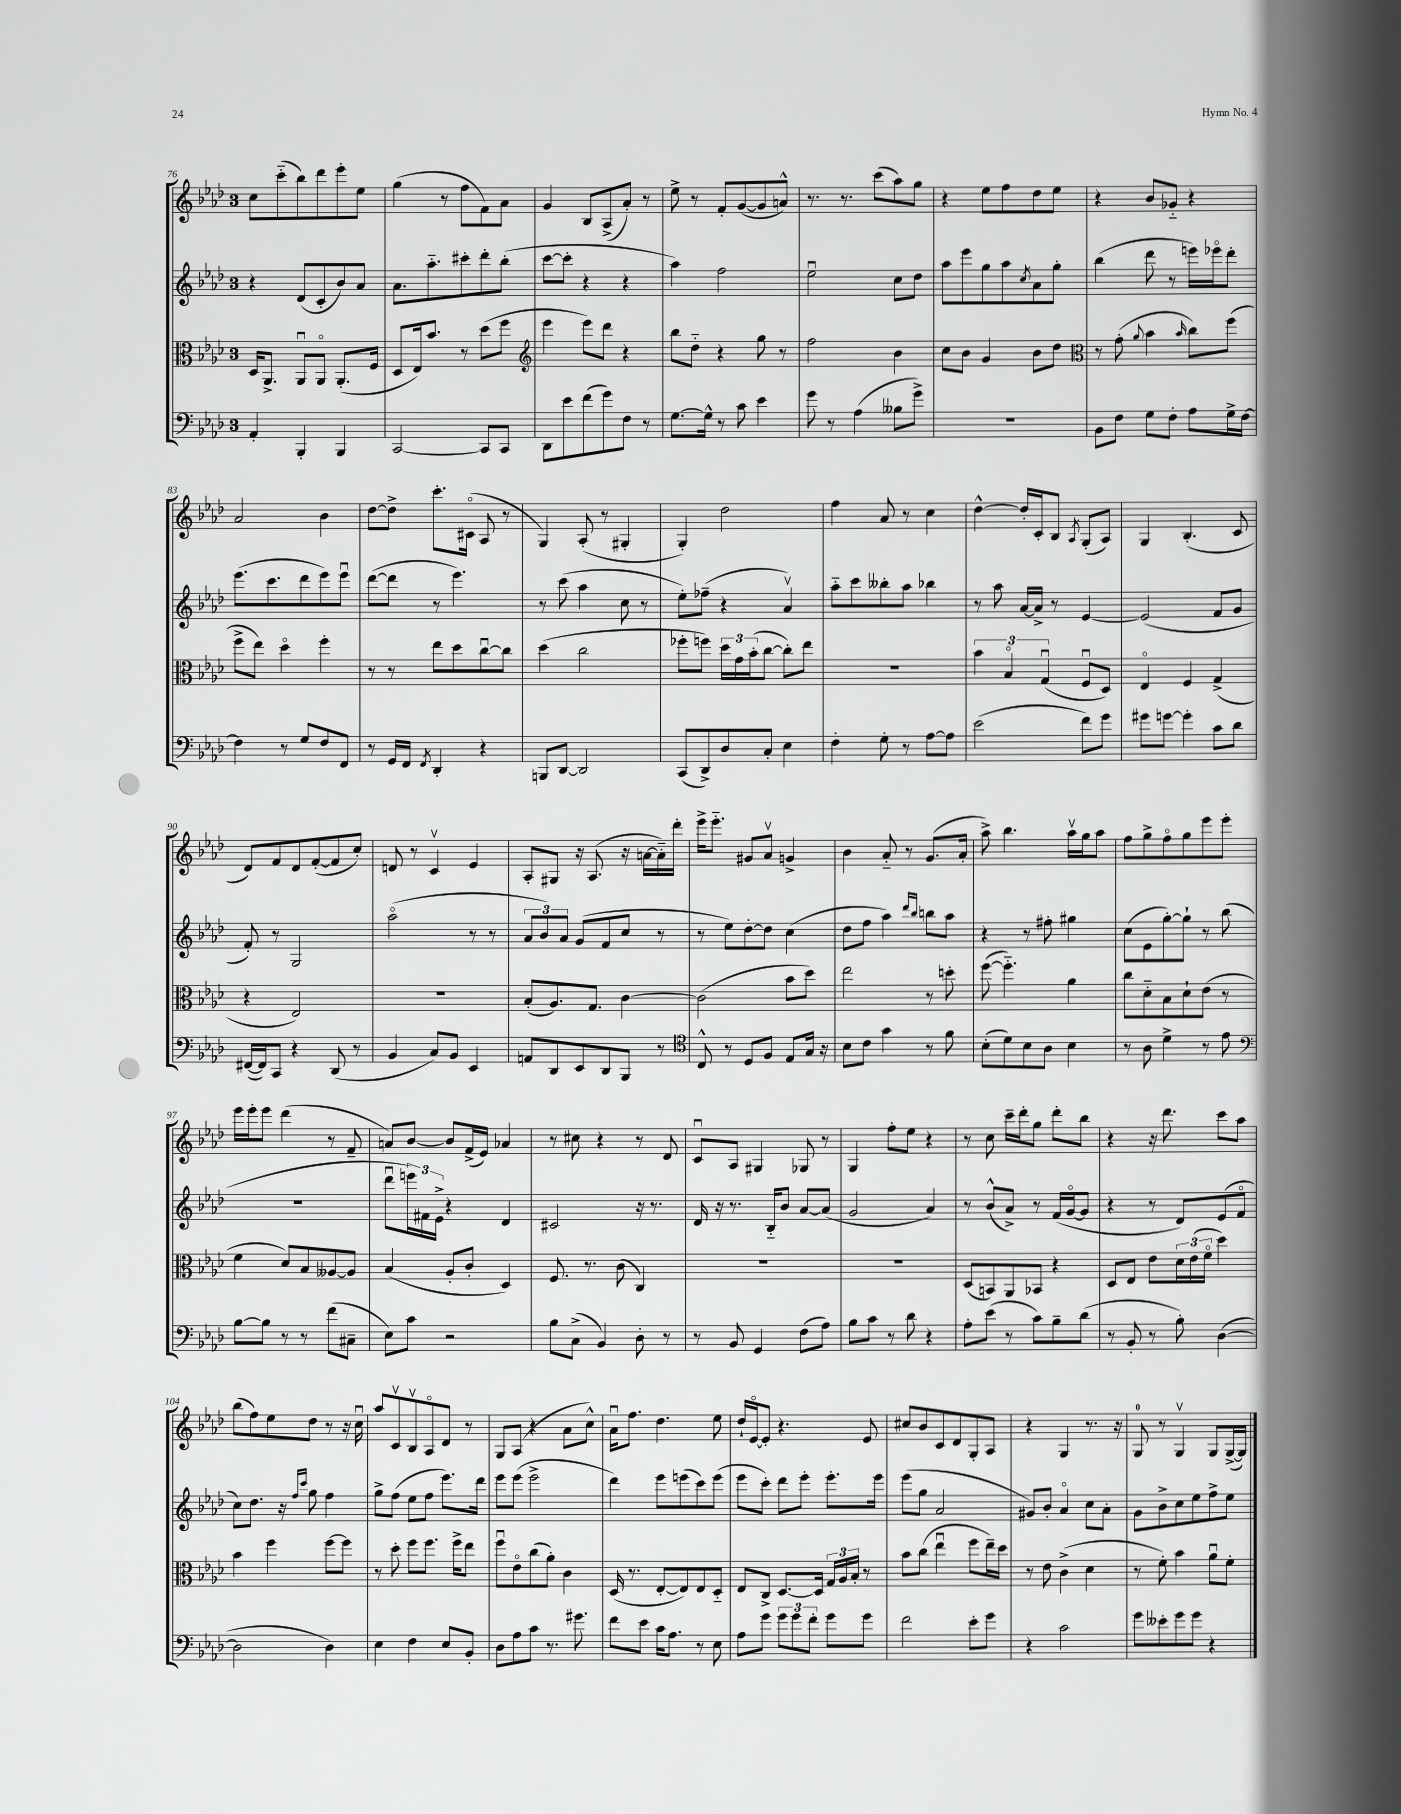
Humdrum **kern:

**kern	**kern	**kern	**kern
*staff4	*staff3	*staff2	*staff1
*clefF4	*clefC3	*clefG2	*clefG2
*k[b-e-a-d-]	*k[b-e-a-d-]	*k[b-e-a-d-]	*k[b-e-a-d-]
*M3/4	*M3/4	*M3/4	*M3/4
4AA-'	16D-	4r	8cc
.	8.AA-^	.	.
.	.	.	(8ccc'~
4BBB-'	8AA-u	(8d-	8bb-)
.	8AA-o	8c'	8ddd-
4BBB-	(8.AA-'	8b-)	8eee-'
.	.	8a-	8ee-
.	16F	.	.
=	=	=	=
[2CC	8D-	8.a-	(4gg
.	16E-)	.	.
.	8.b-	8.aa-'~	.
.	.	.	8r
.	8r	8ccc#'	8ff
8CC]	(8dd-	8ddd-'	8f)
8CC	8ff	(8bb-'	8a-
=	=	=	=
*	*clefG2	*	*
8DD-	4eee-	[8ccc	4g
8e-	.	8ccc']	.
(8f	8eee-)	4r	8B-
8g)	8ddd-	.	(8A-^
8F	4r	4r	8a-')
8r	.	.	8r
=	=	=	=
[8.G	8bb-	4aa-)	8ee-^
.	8dd-'~	.	8r
16G^^]	.	.	.
8r	4r	2ff	8f'
8c	.	.	([8g
4e-	8gg	.	8g]
.	8r	.	8a^^)
=	=	=	=
8g	2ff	2ee-u	8.r
8r	.	.	.
.	.	.	8.r
(4A-	.	.	.
.	.	.	(8ccc
8B--	4b-	8cc	8aa-)
8g^)	.	8dd-	8gg
=	=	=	=
2.r	8cc	8aa-	4r
.	8b-	8eee-	.
.	4g	8gg	8ee-
.	.	8aa-	8ff
.	.	8qcc	.
.	8b-	8a-	8dd-
.	8dd-	8gg'	8ee-
=	=	=	=
*	*clefC3	*	*
8BB-	8r	(4bb-	4r
8F	(8g'	.	.
.	8qqa-	.	.
8G	4b-	8ddd-	8b-
8F'	.	8r	8g-'~
.	16qqb-	.	.
8A-	8cc)	16eee)	4r
.	.	16eee-o	.
16G^	(8ff	8ddd-'	.
[16F	.	.	.
=	=	=	=
4F]	8ff^	(8.eee-	2a-
.	8ee-)	.	.
.	.	8.ccc	.
8r	4dd-o	.	.
8G	.	8ddd-	.
8F	4ff'	8eee-)	4b-
8FF	.	8eee-u	.
=	=	=	=
8r	8r	([8ddd-	[8dd-
16GG	8r	8ddd-]	8dd-^]
16FF	.	.	.
8qFF	.	.	.
4DD-'	8ee-	8r	8.ccc'
.	8dd-	4.eee-)	.
.	.	.	(16c#o
4r	[8ccu	.	8A-
.	8cc]	.	8r
=	=	=	=
8BBB	(4dd-	8r	4G)
[8DD-	.	(8ccc	.
2DD-]	2cc	4aa-	(8A-'
.	.	.	8r
.	.	8cc	4G#'
.	.	8r	.
=	=	=	=
(8CC	8ff-'	8ee-')	4G')
8DD-^)	8ff)	(8ff-~	.
8D-	24dd-	4r	2dd-
.	24g	.	.
.	(24b-'	.	.
8C'	[8cc	.	.
4E-	8cc'])	4a-v)	.
.	8ee-	.	.
=	=	=	=
4F'	2.r	8aa-'~	4ff
.	.	8ccc	.
8G'	.	8bb--'	8a-
8r	.	8aa-	8r
[8A-	.	4bb-	4cc
8A-]	.	.	.
=	=	=	=
(2e-	6b-	8r	[4dd-^^
.	.	8aa-	.
.	6B-o	.	.
.	.	[16a-	16dd-']
.	.	16a-^]	16c'
.	(6Gu	.	.
.	.	8r	8B-
.	.	.	8qA-
8f)	8Fu	[4e-	(8G'
8g	8D-)	.	8A-)
=	=	=	=
8g#	4E-o	(2e-]	4G
[8g	.	.	.
4g']	4F	.	(4.B-'
8c	(4G^	8f	.
8d-	.	8g	8c
=	=	=	=
([16FF#	4r	8f')	8d-)
16FF#])	.	.	.
8CC	.	8r	8f
4r	2E-)	2G	8d-
.	.	.	([8f'
(8DD-	.	.	8f]
8r	.	.	8cc')
=	=	=	=
4BB-	2.r	(2aa-o	8d
.	.	.	8r
8C)	.	.	4cv
8BB-	.	.	.
4EE-	.	8r	4e-
.	.	8r	.
=	=	=	=
8AA	(8B-'	12a-	8A-'
.	.	12b-)	.
8DD-	8.A-)	.	8G#
.	.	12a-	.
8EE-	.	(8g	16r
.	8.G	.	(8.A-
8DD-	.	8f	.
8BBB-	[4c	8cc	16r
.	.	.	[16a
8r	.	8r	16a'~])
.	.	.	16ddd-'
=	=	=	=
*clefC4	*	*	*
8C^^	(2c]	8r	16eee-^
.	.	.	8.eee-'~
8r	.	8ee-)	.
8D-	.	[8dd-'	8g#
8F	.	8dd-]	8a-v
8E-	8b-	(4cc	4g^
16G	8dd-)	.	.
16r	.	.	.
=	=	=	=
8B-	2ee-	8dd-	4b-
8c	.	8ff	.
4g	.	4aa-)	8a-'~
.	.	.	8r
.	.	16qqddd-	.
.	.	16qqbb-	.
8r	8r	8bb	(8.g
8f	8dd'	8aa-	.
.	.	.	16a-'
=	=	=	=
(8B-'	([8ff	4r	8aa-^)
8d-)	4.ff'~])	.	4.bb-
8B-	.	8r	.
8A-	.	8ff#'	.
4B-	4a-	4gg#	16aa-v
.	.	.	16gg
.	.	.	8aa-
=	=	=	=
8r	8cc	(8cc	8ff
8A-	8d-'~	8e-	8gg^
4d-^	8B-	[8gg')	8ffo
.	8d-`	8gg`]	8gg
8r	(8e-	8r	8eee-
8e-	8r	(8bb-	8eee-'
=	=	=	=
*clefF4	*	*	*
[8B-	4f	2.r	16eee-
.	.	.	16eee-'
8B-]	.	.	8eee-
8r	8d-)	.	(4ddd-
8r	8B-	.	.
(8f	[8A--	.	8r
8C#~	8A--]	.	8f~
=	=	=	=
8E-)	(4B-	8ddd-u	8a)
8c	.	24eee)	[8b-
.	.	24f#	.
.	.	24e-^	.
2r	8A-'	4r	8b-]
.	8c'	.	(16f^
.	.	.	16e-)
.	4D-)	4d-	4a-
=	=	=	=
8B-	8.F	2c#	8r
(8C^	.	.	8cc#
.	8.r	.	.
4BB-)	.	.	4r
.	(8c	.	.
8D-'	4C)	16r	8r
.	.	8.r	.
8r	.	.	8d-
=	=	=	=
8r	2.r	16d-	8cu
.	.	16r	.
8BB-	.	8.r	8A-
4GG	.	.	4G#
.	.	16B-'~	.
.	.	8b-	.
(8F	.	[8a-	8G-
8A-)	.	(8a-]	8r
=	=	=	=
8B-	2.r	2g	4G
8c	.	.	.
8r	.	.	8ff'
8d-	.	.	8ee-
4r	.	4a-)	4r
=	=	=	=
8A-'	(8D-	8r	8r
(8e-	8BB)	(8b-^^	8cc
8r	8AA-	8a-^)	16ccc~
.	.	.	16ddd-'
8c)	8BB-	8r	8gg
8B-~	4r	(16f	8ddd-'
.	.	[16go	.
(8d-	.	8g]	8bb-
=	=	=	=
8r	8D-	4r	4r
8BB-'	8E-	.	.
8r	8e-	8r	16r
.	.	.	8.ddd-
8B-')	24d-	8d-)	.
.	(24e-	.	.
.	24fo	.	.
([4D-	4dd-)	(8e-	8ccc
.	.	8fo	8aa-
=	=	=	=
2D-]	4b-	8cc)	(8bb-
.	.	8.dd-	8ff)
.	4ff	.	8ee-
.	.	16r	.
.	.	16qqff	.
.	.	16qqccc	.
.	.	8gg	8dd-
4D-)	[8ff	4ff	8r
.	8ff]	.	16r
.	.	.	16ccu
=	=	=	=
4E-	8r	8gg^	8aa-
.	8dd-'	(8ff	8cv
4F	8ff	8ee-	8B-v
.	8.ff	8ff	8A-o
8E-	.	8.eee-)	8d-
.	16ff^	.	.
8BB-'	8ee-	.	8r
.	.	16ddd-	.
=	=	=	=
8D-	8ffu	8eee-	8G
8A-	8e-o	(8eee-	(8A-
8c	(8cc	2eee-^	4r
8.r	8a-')	.	.
.	4c	.	8a-
8.g#	.	.	.
.	.	.	8cc^^)
=	=	=	=
8f	(16D-	4ddd-)	16a-u
.	8.r	.	8.ff
8e-	.	.	.
16c	[8E-'	8eee-	4.dd-
8.A-	.	.	.
.	8E-])	(8eee	.
8r	8E-	8ccc)	.
8E-	8D-'~	(8eee	8ee-
=	=	=	=
8A-	8E-	8eee-	16dd-`
.	.	.	[16e-o
8g	8C^	8ccc')	8e-']
12g	[8.D-	8ddd-	4.r
12g	.	.	.
.	.	8eee-'	.
12f'	.	.	.
.	16D-]	.	.
8g	24G	8.eee-'	.
.	24A-	.	.
.	24B-'	.	.
8g	8r	.	8e-
.	.	16eee-	.
=	=	=	=
2f	8b-	(8eee-	8cc#
.	(8cc	8gg	8b-
.	4ee-u	2a-	8c
.	.	.	8d-
8e-'	8ff	.	8G'
8g	16ee-~)	.	8A-
.	16dd-	.	.
=	=	=	=
4r	8r	8g#)	4r
.	8e-	8b-'	.
2c	(4c^	4a-o	4G
.	4d-	8cc	8.r
.	.	8a-'	.
.	.	.	16r
=	=	=	=
8g	8r	8g	8G
8e--'	8f')	8b-^	8r
8g	4b-	8cc	4Gv
8g	.	8ee-	.
4r	8a-u	8ff^	8G
.	8f'	8ee-	([16G^
.	.	.	16G])
==	==	==	==
*-	*-	*-	*-
